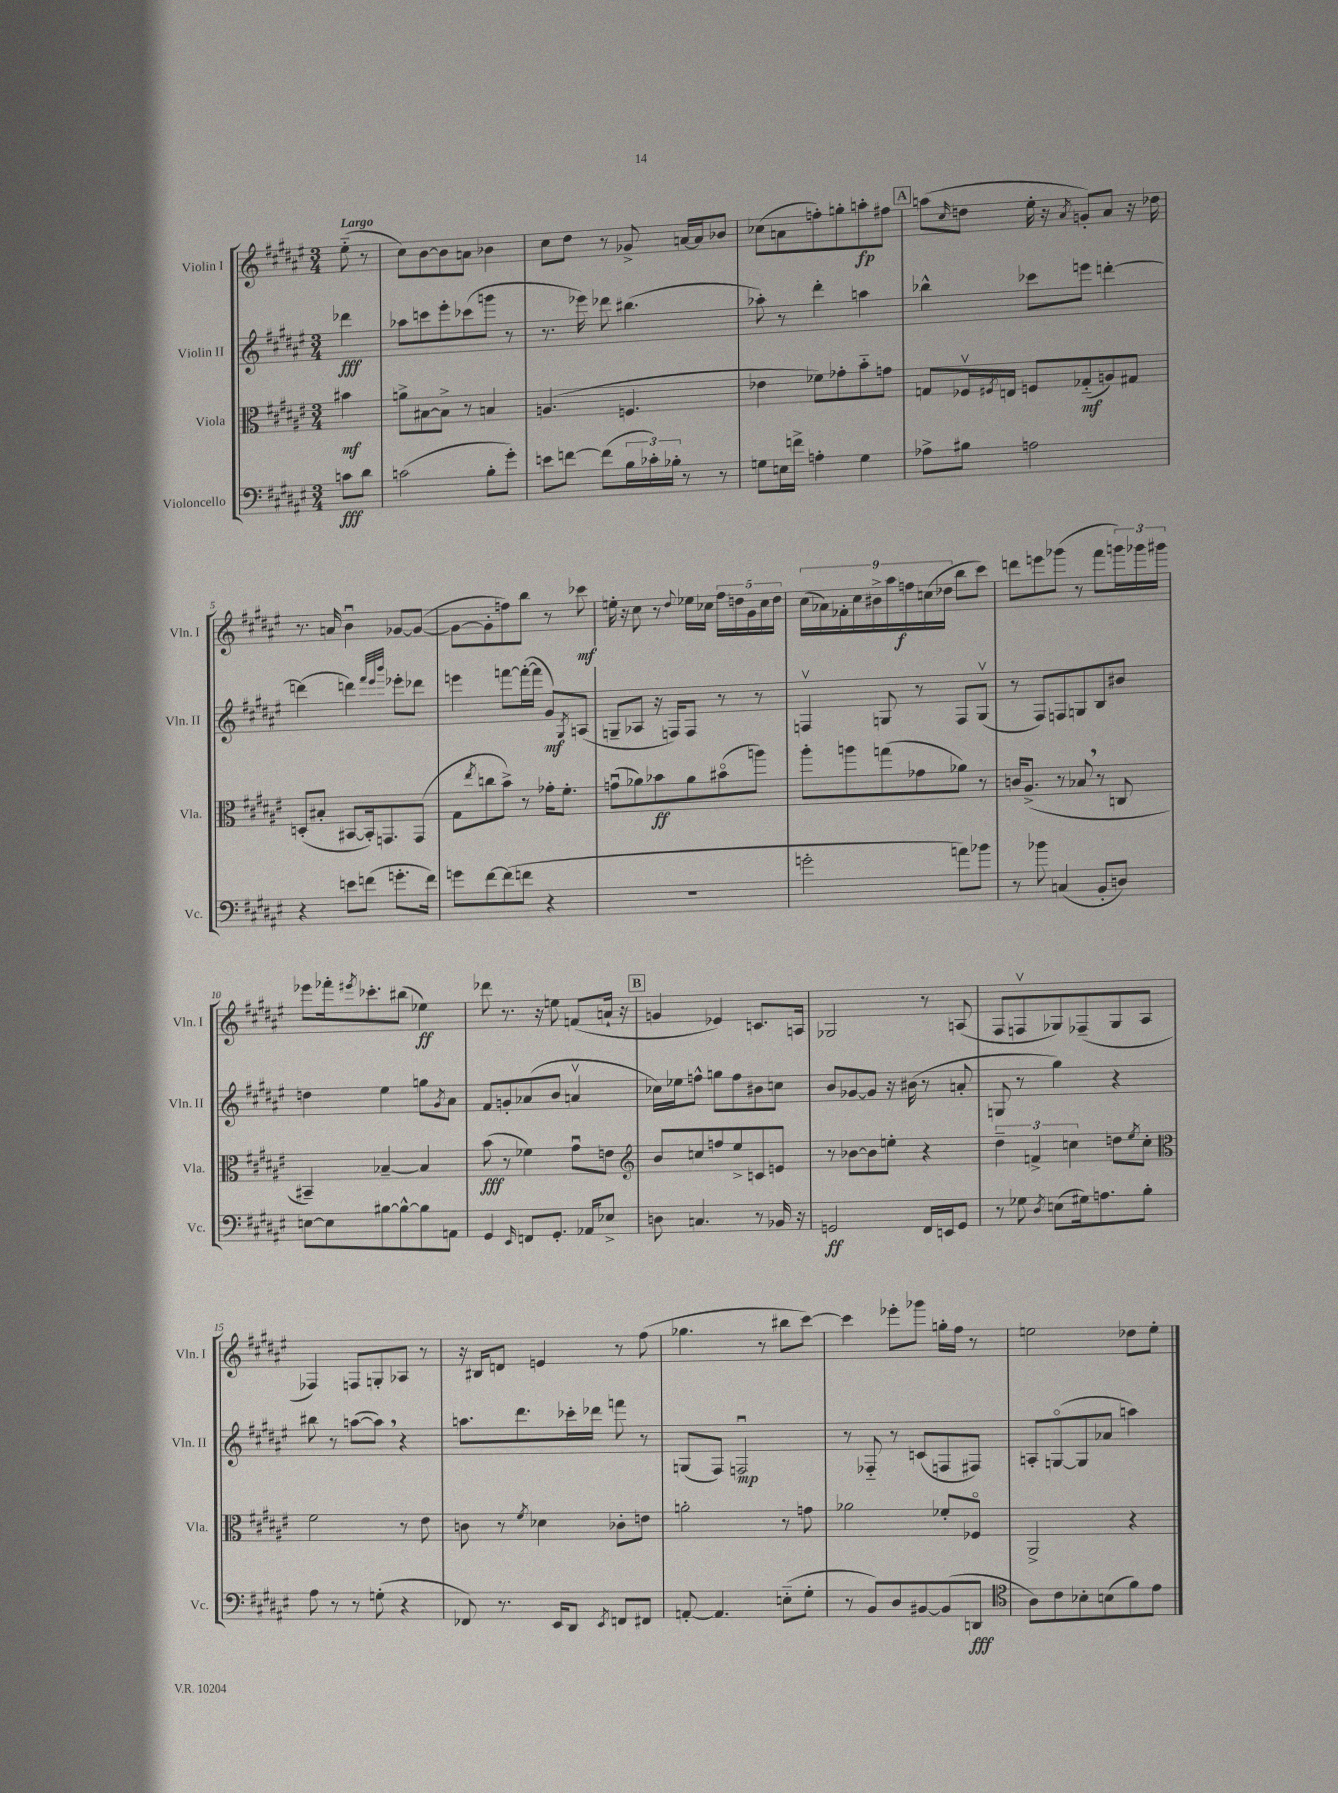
<<
\new StaffGroup <<
\new Staff = "s0" \with { instrumentName = "Violin I" shortInstrumentName = "Vln. I" } {
    \clef treble \key fis \major \numericTimeSignature \time 3/4 \partial 4 \tempo "Largo"
    eis''8-_( r8 |
    cis''8) b'8~ b'8 a'8 bes'4 |
    cis''8 dis''8 r8 ges'8-> a'16~ a'16 bes'8 |
    ces''8( a'8 f''8-.) g''8-. a''8-.\fp fis''8 |
    \mark \markup { \box "A" } a''8( \grace { cis''16 } d''8 eis''16-. r16 \acciaccatura { ais'8 } g'8-.) ais'8 r16 des''16 |
    r8. a'16 b'4\downbow ges'8~ ges'8~( |
    ges'8~ ges'8-. f''8) b''8 r8 ces'''8\mf |
    e''16-. r16 cis''8 r8 \appoggiatura { dis''8 } ees''16 ces''16 \tuplet 5/4 { fis''16 d''16 gis'16 ces''16 d''16 } |
    \tuplet 9/8 { cis''16( aes'16) fes'16-. cis''16 bis'16-> ais''16 f''16\f c''16( des''16 } b''8 cis'''8) |
    d'''8 e'''8 ges'''8( r8 fis'''8 \tuplet 3/2 { g'''16) ges'''16 gis'''16 } |
    ees'''8 fes'''16-. \acciaccatura { eis'''8 } ces'''8.-. bis''8( ees''4\ff) |
    des'''8 r8. r16 e''8 f'8( a'16-! r16 |
    \mark \markup { \box "B" } g'4 ees'4) c'8. a16 |
    ges2 r8 a8( |
    fis8 f8\upbow ges8) fes8--( ges8 ais8 |
    fes4) f8 g8-. aes8 r8 |
    r16 bis16 d'8 e'4 r8 fis''8( |
    ges''4. r8 bis''8 cis'''8~) |
    cis'''4 ees'''8-. ges'''8 g''16-. fis''16 r8 |
    e''2 des''8 e''8-. \bar "|." |
}
\new Staff = "s1" \with { instrumentName = "Violin II" shortInstrumentName = "Vln. II" } {
    \clef treble \key fis \major \numericTimeSignature \time 3/4 \partial 4
    des'''4\fff |
    aes''8 c'''8 eis'''8-. ces'''8( g'''8 r8 |
    r8. ees'''16) des'''8 bis''4.( |
    aes''8-.) r8 dis'''4-. a''4 |
    \mark \markup { \box "A" } bes''4-^ ces'''8 e'''8 d'''4~-. |
    d'''4( d'''4) \grace { fis'''32 eis'''32 b'''32 } ees'''8-. des'''8 |
    e'''4 f'''8~ f'''16~-.( f'''16 gis'8\mf) \acciaccatura { gis8 } a8( |
    g8-- aes8 r16 f16) f8 r8 r8 |
    f4\upbow g8 r8 f8 g8\upbow( |
    r8 fis8) f8 g8 b8 bis'8 |
    d''4 eis''4 g''8 \acciaccatura { gis'8 } ais'8 |
    fis'8 g'8-. aes'8( b'8 a'4\upbow |
    \mark \markup { \box "B" } ces''16) ees''16 f''8-^ g''8 f''8 bis'8 c''8 |
    b'8 ges'8~ ges'8 r16 bis'16( r8 a'8-. |
    g8 r8 gis''4) r4 |
    bis''8 r8 a''8~( a''8) \breathe r4 |
    a''8. dis'''8. ces'''16-. des'''16 f'''8 r8 |
    g8( fis8) f2\downbow\mp |
    r8 fes8-_ r8 c'8( f8 fis8) |
    a8-. g8~\flageolet( g8 aes'8 a''4) \bar "|." |
}
\new Staff = "s2" \with { instrumentName = "Viola" shortInstrumentName = "Vla." } {
    \clef alto \key fis \major \numericTimeSignature \time 3/4 \partial 4
    bis'4\mf |
    a'8-> bis8~ bis8-> r8 b4 |
    a4.( f4. |
    ees'4 fes'8) ges'8-. b'8-_ g'8 |
    \mark \markup { \box "A" } g8 fes16\upbow \acciaccatura { fis8 } e16 f8 ges8-_\mf( a8) gis8 |
    d8-.( bis8-. bis,8~ bis,16-.) g,8. g,8( |
    gis8 \acciaccatura { eis''8 } c''8 b'8->) r8 ges'16-. fis'8.-. |
    g'8\downbow( aes'8) bes'8\ff aes'8 bis'8\flageolet( a''8) |
    ais''8-. a''8 g''8( ges'8 aes'8) r8 |
    c'16 ais8.->( r8 bes8 \breathe r8 c8 |
    bis,4--) bes4~-- bes4 |
    b'8\fff( r8 fes'4) gis'8\downbow e'8 |
    \mark \markup { \box "B" } \clef treble b'8 c''8 f''8 eis''8-> c'8 e'8 |
    r8 bes'8~ bes'8 e''8-. r4 |
    \tuplet 3/2 { dis''4-- f'4-> c''4 } d''8 \acciaccatura { eis''8 } c''8-. |
    \clef alto fis'2 r8 eis'8 |
    c'8 r8 \acciaccatura { fis'8 } des'4 ces'8-. e'8 |
    a'2-. r8 g'8 |
    aes'2 fes'8-. fes8\flageolet |
    ais,2-> r4 \bar "|." |
}
\new Staff = "s3" \with { instrumentName = "Violoncello" shortInstrumentName = "Vc." } {
    \clef bass \key fis \major \numericTimeSignature \time 3/4 \partial 4
    c'8\fff dis'8 |
    c'2( b8-. gis'8-.) |
    e'8 f'8~ f'8( \tuplet 3/2 { b16 ces'16-.) bes16-. } r8 r8 |
    g8 e16 f'16-> a4-. g4 |
    \mark \markup { \box "A" } aes8-> bis8 a2 |
    r4 e'8 f'8( g'8.-. f'16) |
    g'8 fis'8~ fis'8( f'8 r4 |
    R2. |
    g'2-. a'8) bes'8 |
    r8 bes'8 c4( b,8-. d8) |
    e8~ e8 bis8~ bis8~-^ bis8 a,8 |
    gis,4 \grace { eis,16 } f,8 gis,8.-. aes,16 ees8-> |
    \mark \markup { \box "B" } d8 c4. r8 bes,16 r16 |
    g,2\ff fis,16 e,16 g,8 |
    r8 ges8 \acciaccatura { dis8 } e8( gis16) a8. b8-. |
    ais8 r8 r8 g8-.( r4 |
    fes,8) r8. eis,16 dis,8 \acciaccatura { eis,8 } f,8 fis,8 |
    a,8~-. a,4. e8-_( gis8-. |
    r8 b,8) dis8 bis,8~ bis,8( d,8\fff |
    \clef tenor ais8) cis'8 bes8-. b8( fis'8) eis'8 \bar "|." |
}
>>
>>
